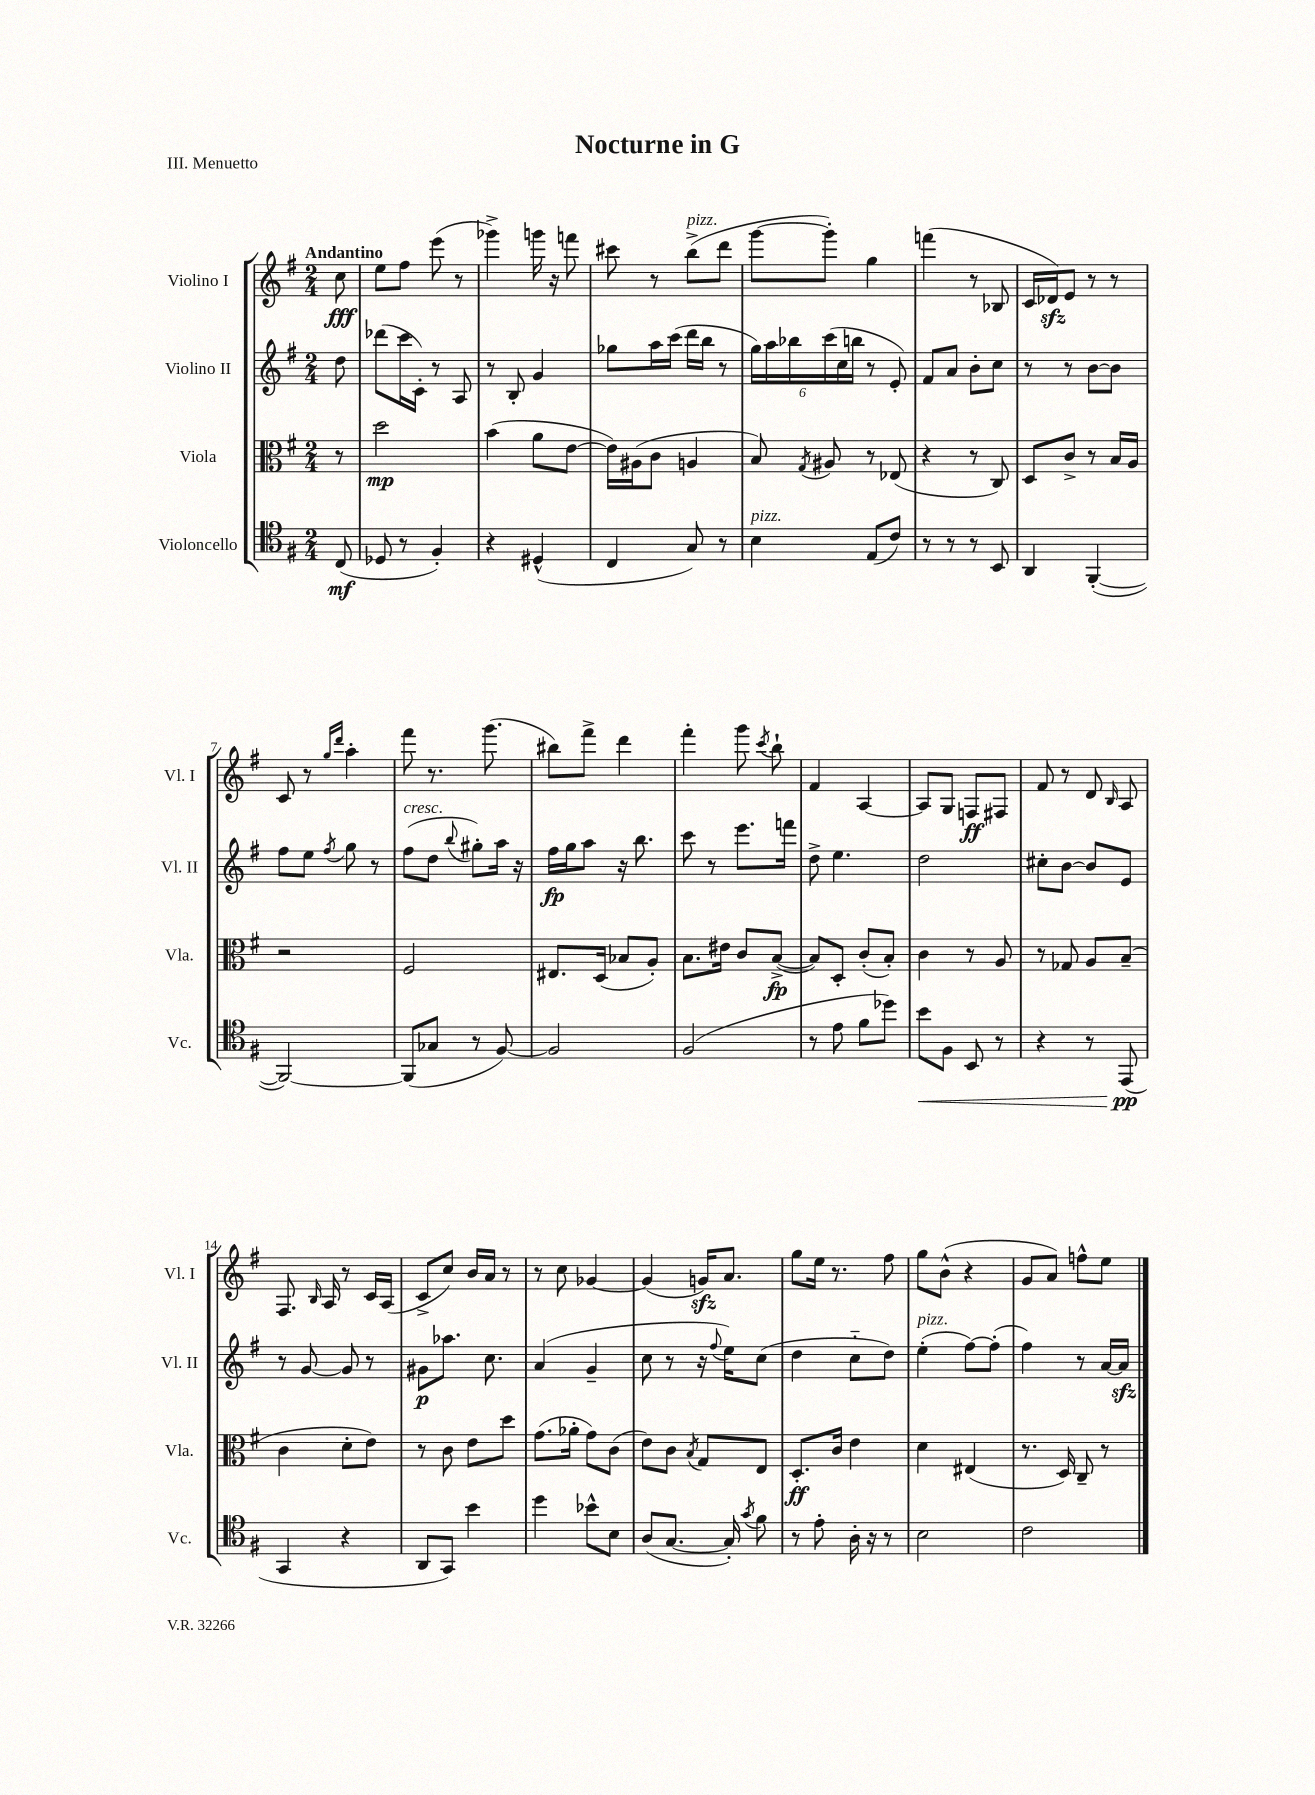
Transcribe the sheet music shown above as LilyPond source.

\header { title = "Nocturne in G" piece = "III. Menuetto" }
<<
\new StaffGroup <<
\new Staff = "s0" \with { instrumentName = "Violino I" shortInstrumentName = "Vl. I" } {
    \clef treble \key g \major \numericTimeSignature \time 2/4 \partial 8 \tempo "Andantino"
    \autoBeamOff c''8\fff |
    e''8[ fis''8] e'''8( r8 |
    ges'''4->) g'''16 r16 f'''8 |
    cis'''8 r8 b''8[->^\markup { \italic "pizz." }( d'''8] |
    g'''8[~ g'''8]-.) g''4 |
    f'''4( r8 bes8 |
    c'16[ des'16\sfz) e'8] r8 r8 |
    c'8 r8 \grace { g''16[ d'''16] } a''4-. |
    fis'''8 r8. g'''8.( |
    bis''8[) fis'''8]-> d'''4 |
    fis'''4-. g'''8 \acciaccatura { c'''8 } b''8-! |
    fis'4 a4~ |
    a8[ g8] f8[\ff fis8] |
    fis'8 r8 d'8 \grace { b16 } a8 |
    fis8. \grace { b16 } a16 r8 c'16[ a16]( |
    c'8[-> c''8]) b'16[ a'16] r8 |
    r8 c''8 ges'4~ |
    ges'4( g'16[\sfz) a'8.] |
    g''8[ e''16] r8. fis''8 |
    g''8[ b'8]-^( r4 |
    g'8[ a'8]) f''8[-^ e''8] \bar "|." |
}
\new Staff = "s1" \with { instrumentName = "Violino II" shortInstrumentName = "Vl. II" } {
    \clef treble \key g \major \numericTimeSignature \time 2/4 \partial 8
    \autoBeamOff d''8 |
    des'''8[( c'''16 c'16]-.) r8 a8 |
    r8 b8-. g'4 |
    ges''8[ a''16 c'''16]( d'''16[ b''16] r8 |
    \tuplet 6/4 { g''16[) a''16 bes''16 c'''16( c''16 b''16] } r8 e'8-.) |
    fis'8[ a'8] b'8[-. c''8] |
    r8 r8 b'8[~ b'8] |
    fis''8[ e''8] \acciaccatura { fis''8 } g''8 r8 |
    fis''8[^\markup { \italic "cresc." }( d''8] \appoggiatura { b''8 } gis''8[-.) a''16] r16 |
    fis''16[\fp g''16 a''8] r16 b''8. |
    c'''8 r8 e'''8.[ f'''16] |
    d''8-> e''4. |
    d''2 |
    cis''8[-. b'8]~ b'8[ e'8] |
    r8 g'8~ g'8 r8 |
    gis'8[\p aes''8.] c''8. |
    a'4( g'4-- |
    c''8 r8 r16 \appoggiatura { fis''8 } e''16[) c''8]( |
    d''4 c''8[-_ d''8]) |
    e''4-.^\markup { \italic "pizz." }( fis''8[~) fis''8]-.( |
    fis''4) r8 a'16[~ a'16]\sfz \bar "|." |
}
\new Staff = "s2" \with { instrumentName = "Viola" shortInstrumentName = "Vla." } {
    \clef alto \key g \major \numericTimeSignature \time 2/4 \partial 8
    \autoBeamOff r8 |
    d''2\mp |
    b'4( a'8[ e'8]~ |
    e'16[) ais16( c'8] a4 |
    b8) \acciaccatura { g8 } ais8 r8 ees8( |
    r4 r8 c8) |
    d8[ c'8]-> r8 b16[ a16] |
    r2 |
    fis2 |
    eis8.[ d16]( bes8[ a8]-.) |
    b8.[ eis'16] c'8[ b8]~->\fp( |
    b8[) d8]-. c'8[-.( b8]-.) |
    c'4 r8 a8 |
    r8 ges8 a8[ b8]--( |
    c'4 d'8[-. e'8]) |
    r8 c'8 e'8[ d''8] |
    g'8.[( aes'16]-. g'8[) c'8]( |
    e'8[) c'8] \acciaccatura { b8 } g8[ e8] |
    d8.[-.\ff c'16] e'4 |
    d'4 eis4( |
    r8. d16) c8-- r8 \bar "|." |
}
\new Staff = "s3" \with { instrumentName = "Violoncello" shortInstrumentName = "Vc." } {
    \clef tenor \key g \major \numericTimeSignature \time 2/4 \partial 8
    \autoBeamOff c8\mf( |
    des8 r8 fis4-.) |
    r4 dis4-^( |
    c4 g8) r8 |
    b4^\markup { \italic "pizz." } e8[( c'8]) |
    r8 r8 r8 b,8 |
    a,4 fis,4~-.( |
    fis,2~) |
    fis,8[( ges8] r8 fis8~) |
    fis2 |
    fis2( |
    r8 e'8 fis'8[ des''8]) |
    b'8[\< fis8] b,8 r8 |
    r4 r8 e,8\pp\!( |
    g,4 r4 |
    a,8[ g,8]) b'4 |
    d''4 bes'8[-^ b8] |
    a8[( g8.]~ g16-.) \acciaccatura { g'8 } fis'8 |
    r8 e'8-. a16-. r16 r8 |
    b2 |
    c'2 \bar "|." |
}
>>
>>
